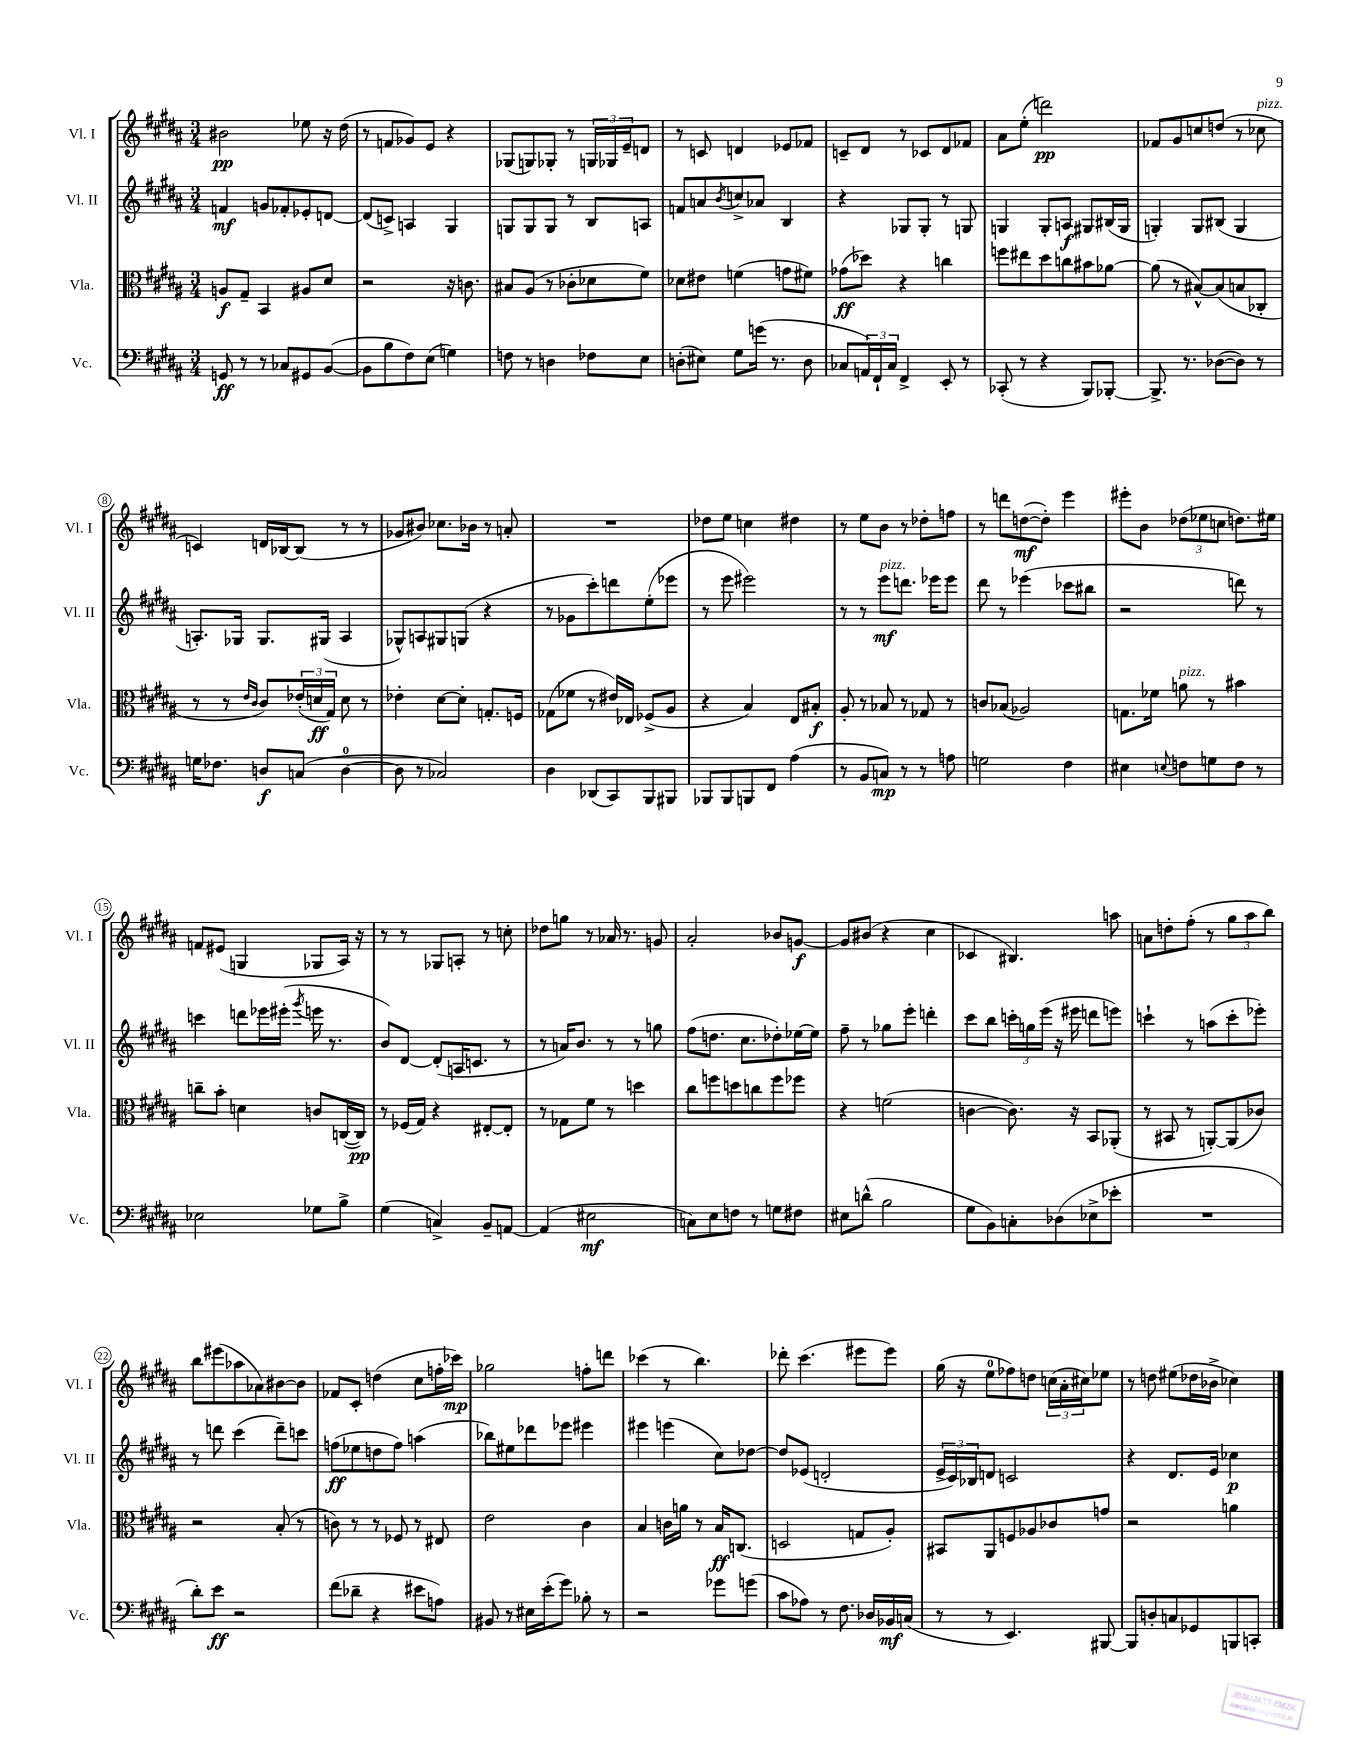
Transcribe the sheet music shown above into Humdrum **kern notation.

**kern	**kern	**kern	**kern
*staff4	*staff3	*staff2	*staff1
*clefF4	*clefC3	*clefG2	*clefG2
*k[f#c#g#d#a#]	*k[f#c#g#d#a#]	*k[f#c#g#d#a#]	*k[f#c#g#d#a#]
*M3/4	*M3/4	*M3/4	*M3/4
8GG	8A	4f	2b#
8r	8G#~	.	.
8r	4BB	8g	.
8C-	.	8f-'	.
8GG#	8A#	8e-'	8ee-
([8BB	8d#	[8d	16r
.	.	.	(16dd#
=	=	=	=
8BB]	2r	(8d]	8r
8B	.	8c^)	8f
8F#)	.	4A	8g-)
(8E	.	.	8e
4G)	16r	4G#	4r
.	8.c	.	.
=	=	=	=
8F	8B#	8G	(8G-
8r	(8A#	8G	8G)
4D	8r	8G	8G-'
.	8c-'	8r	8r
8F-	8d-	8B	24G
.	.	.	24G-
.	.	.	24e~
8E	8f#)	8A	8d
=	=	=	=
(8D'	8d-	8f	8r
8E#)	8e#	8a	8c
.	.	8qb	.
8G#	(4f	8cc^	4d
(16g	.	8a-	.
8.r	.	.	.
.	8g	4B	8e-
8D	8f#)	.	8f-
=	=	=	=
8C-	(8g-	4r	8c~
24AA)	8dd-)	.	8d#
24FF#`	.	.	.
24C-	.	.	.
4FF#^	4r	8G-	8r
.	.	8G-'	8c-
8EE'	4cc	8r	8d#
8r	.	8G	8f-
=	=	=	=
(8CC-'	8ff	4G	8a#
8r	8ee#	.	(8ee'
4r	8dd#	8G'	2ddd)
.	8cc	8A	.
8BBB)	8b#	8G#	.
[8BBB-'	[8a-	(16B#	.
.	.	16G#	.
=	=	=	=
8.BBB-^]	(8a-]	4G')	8f-
.	8r	.	8g#
8.r	.	.	.
.	[8B#^^)	8G	8cc
([8D-	(8B#]	(8B#	(8dd
8D-])	8B	4G	8r
8r	8C-'	.	8cc-
=	=	=	=
16G	8r	8.A')	4c)
8.F-	.	.	.
.	8r	.	.
.	.	16G-	.
.	16qqe	.	.
.	16qqc#	.	.
8D	8c#)	8.G-	16d
.	.	.	[16B-
(8C	(24e-'	.	(8B-]
.	24d	.	.
.	.	(16G#	.
.	24G#)	.	.
[4D	8d	4A	8r
.	8r	.	8r
=	=	=	=
8D]	4e-'	8G-^^)	8g-
8r	.	8A	8b#)
2C-)	[8d#	8G#	8.cc-
.	8d#']	(8G	.
.	.	.	16b-
.	8.G'	4r	8r
.	.	.	8a'
.	16F	.	.
=	=	=	=
4D#	(8G-	8r	2.r
.	8f-	8g-	.
(8DD-	8r	8ccc#')	.
8CC#)	16e#)	8ddd	.
.	16E-	.	.
8BBB	(8F-^	(8ee'	.
8BBB#	8A#	8eee-	.
=	=	=	=
8BBB-	4r	8r	8dd-
8BBB-	.	8eee	8ee
8BBB	4B)	2eee#)	4cc
8FF#	.	.	.
(4A#	8E	.	4dd#
.	8B#'	.	.
=	=	=	=
8r	8A#'	8r	8r
8BB	8r	8r	8ee
8C)	8B-	8eee	8b
8r	8r	8.ddd	8r
8r	8G-	.	8dd-'
.	.	16eee-	.
8A	8r	8eee-	8ff
=	=	=	=
2G	8c	8ddd#	8r
.	(8B-	8r	8ddd
.	2A-)	(4eee-	([8dd
.	.	.	8dd'])
4F#	.	8ccc-	4eee
.	.	8bb#	.
=	=	=	=
4E#	8.G	2r	8eee#'
.	.	.	8b
.	16f-	.	.
8qqE	.	.	.
8F	8a	.	(12dd-
.	.	.	12ee-
8G	8r	.	.
.	.	.	12cc
8F	4b#	8ddd)	8.dd)
8r	.	8r	.
.	.	.	16ee#
=	=	=	=
2E-	8cc~	4ccc	8f
.	8b'	.	(8e#
.	4d	8ddd	4G
.	.	16eee-	.
.	.	(16eee#'	.
.	.	8qggg#	.
8G-	8c	16eee	8G-
.	.	8.r	.
8B^	([16C	.	16A#)
.	16C])	.	16r
=	=	=	=
(4G#	8r	8b)	8r
.	(16F-	[8d#	8r
.	16G#)	.	.
4C^)	4r	(8d#']	8G-
.	.	16A	8A'
.	.	8.c	.
8BB~	[8E#'	.	8r
[8AA	8E#']	8r	8cc'
=	=	=	=
(4AA]	8r	8r	8dd-
.	8G-	16a)	8gg
.	.	8.b	.
2E#	8f#	.	8r
.	8r	8r	16a-
.	.	.	8.r
.	4dd	8r	.
.	.	8gg	8g
=	=	=	=
8C)	8cc#	(8ff#	2a#'
8E	8ff	8.dd	.
8F	8dd	.	.
.	.	8.cc#	.
8r	8cc	.	.
8G	8ff	8dd-')	8b-
8F#	8ff-	[16ee-	[8g
.	.	16ee-]	.
=	=	=	=
8E#	4r	8ff#~	8g]
(8d^^	.	8r	(8b#
2B	(2f	8gg-	4r
.	.	8eee'	.
.	.	4ddd'	4cc#
=	=	=	=
8G#	[4c	8ccc#	4c-
8BB)	.	8bb	.
8C'	8.c])	24ccc'	4.B#)
.	.	24gg	.
.	.	(24eee	.
(8D-	.	16r	.
.	16r	16eee#	.
8E-^	8BB	8ddd	.
8e-'	(8AA-'	8eee)	8aa
=	=	=	=
2.r	8r	4ccc`	8a
.	8BB#	.	8dd'
.	8r	8r	(8ff#'
.	[8AA')	(8aa	8r
.	(8AA]	8ccc'	12gg#
.	.	.	12aa#
.	8c-)	8eee-')	.
.	.	.	12bb)
=	=	=	=
8d#')	2r	8r	8bb
8e	.	8ddd	(8eee#
2r	.	(4ccc#	8aa-
.	.	.	8a-)
.	(8B'	8ddd~)	[8b#
.	8r	8ccc	8b#]
=	=	=	=
(8f#	8c)	(8ff	8f-
8d-~	8r	8ee-	8c#'
4r	8r	8dd	(4dd
.	8F-	8ff)	.
8e#	8r	(4aa	8cc#
8A)	8E#	.	16ff'
.	.	.	16ccc-)
=	=	=	=
8BB#	2e	8bb-)	2gg-
8r	.	8ee#	.
16E#	.	8ddd-	.
(16e'	.	.	.
8g#)	.	8eee-	.
8B-'	4c#	4eee#	8ff'
8r	.	.	8ddd
=	=	=	=
2r	4B	4eee#	(4ccc-
.	16c	(4eee	8r
.	16a	.	.
.	8r	.	4.bb)
8g-	16B	8cc#)	.
.	(8.C	.	.
(8g	.	[8dd-	.
=	=	=	=
8c#	2D	8dd-]	8ddd-'
8A-)	.	(8e-	(4.ccc#
8r	.	2d'	.
8.F#	.	.	.
.	8G	.	8eee#
16D-	.	.	.
16BB-	8A#')	.	8eee#)
(16C	.	.	.
=	=	=	=
8r	8BB#	24e^	(16gg#
.	.	24c#)	.
.	.	.	16r
.	.	24B-	.
8r	8AA#	8d	8ee
4.EE)	8F	2c	8ff-)
.	8A-	.	8dd
.	8c-	.	(24cc
.	.	.	24a#'
.	.	.	24cc#)
[8BBB#	8g	.	8ee-
=	=	=	=
8BBB#]	2r	4r	8r
8D'	.	.	8dd
8C	.	8.d#	(8ee#
8GG-	.	.	16dd-
.	.	16e	16b-^
8BBB	4a	4cc-	4cc-)
8CC'	.	.	.
==	==	==	==
*-	*-	*-	*-
